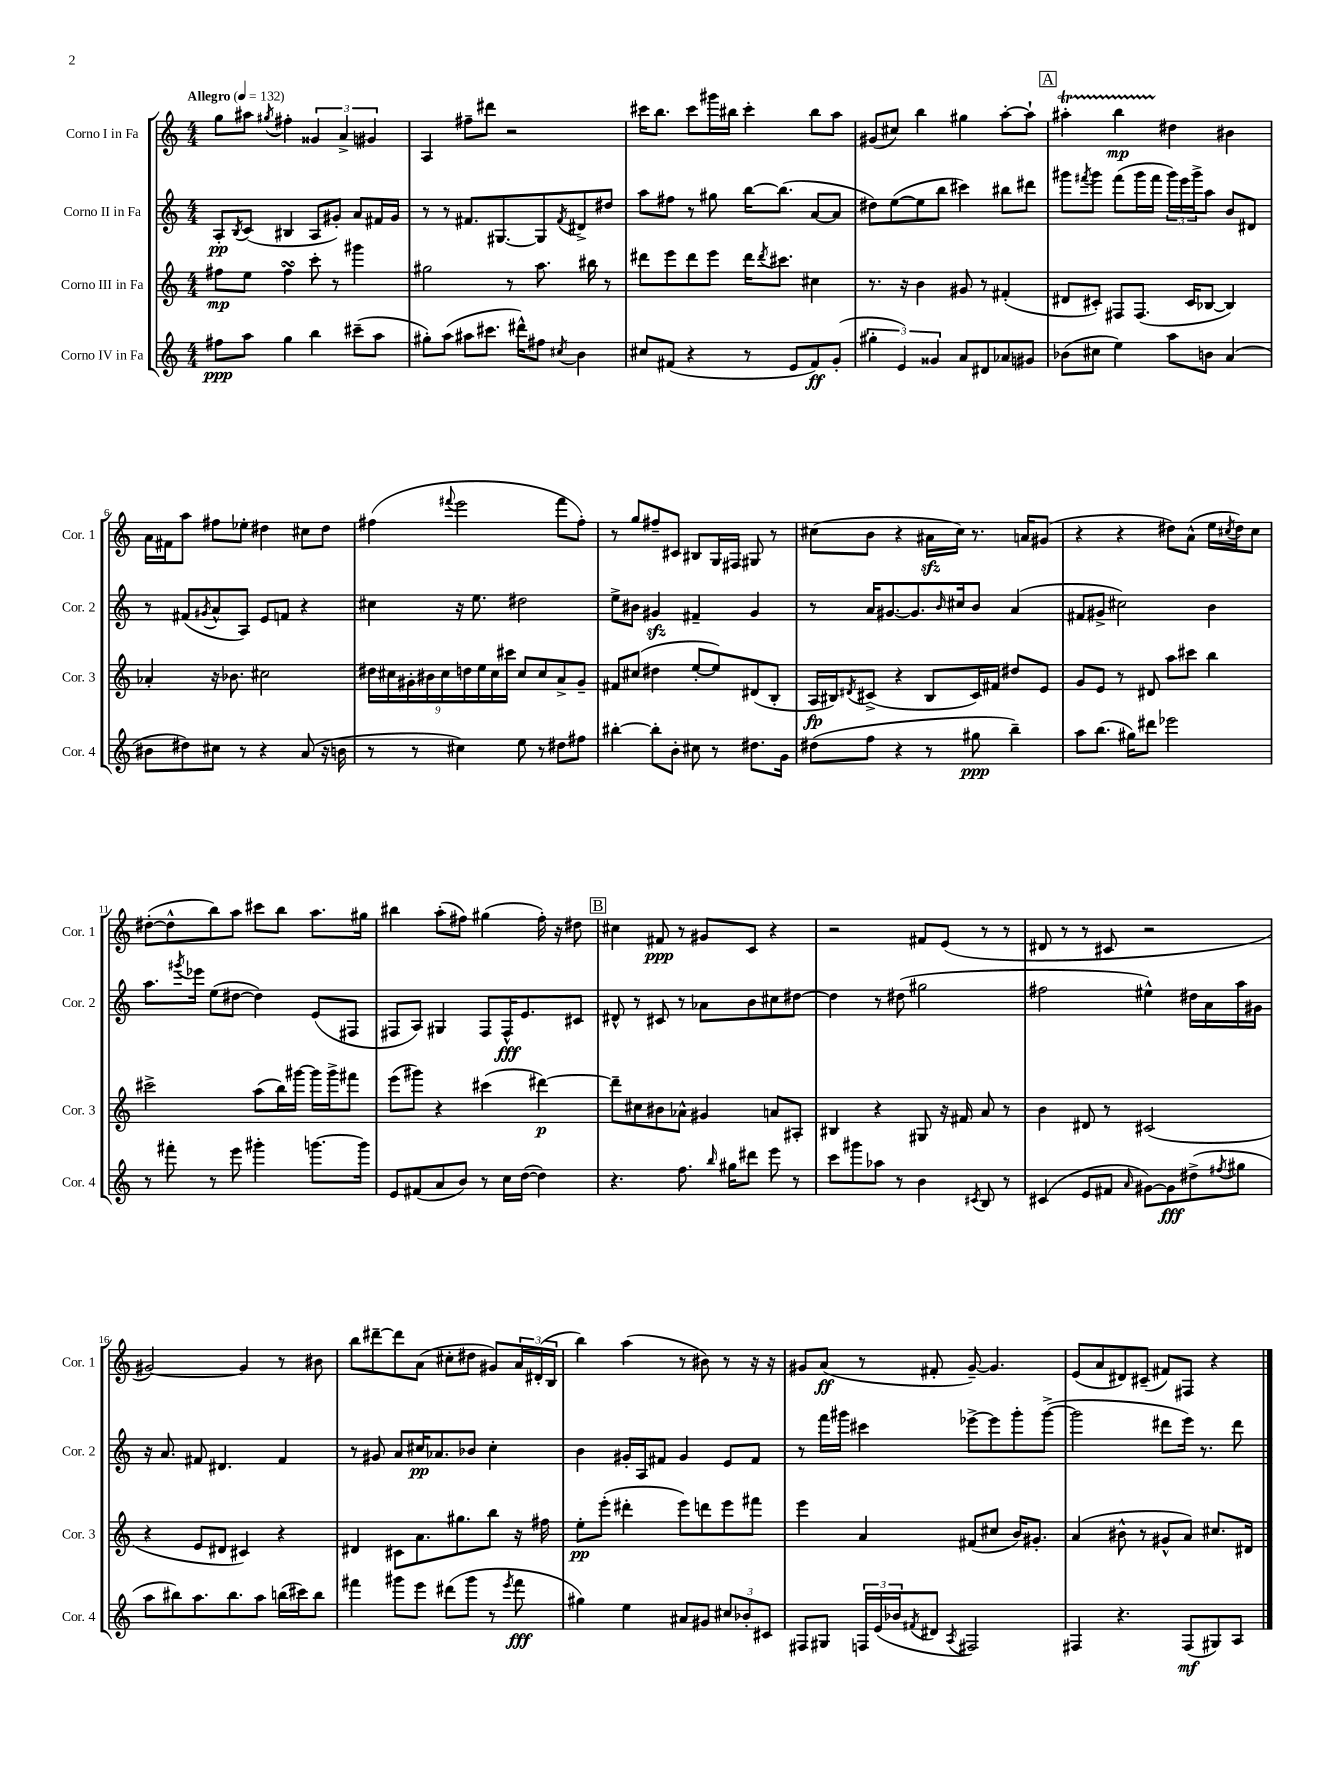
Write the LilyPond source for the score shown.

<<
\new StaffGroup <<
\new Staff = "s0" \with { instrumentName = "Corno I in Fa" shortInstrumentName = "Cor. 1" } {
    \clef treble \key c \major \numericTimeSignature \time 4/4 \tempo "Allegro" 4 = 132
    g''8 ais''8 \acciaccatura { gis''8 } fis''4-. \tuplet 3/2 { gisis'4 a'4-> gis'4 } |
    a4 fis''8-- dis'''8 r2 |
    cis'''16 b''8. cis'''8 gis'''16 bis''16 cis'''4-. bis''8 a''8 |
    gis'8( cis''8) b''4 gis''4 a''8~-. a''8-! |
    \mark \markup { \box "A" } ais''4-.\startTrillSpan b''4\mp dis''4\stopTrillSpan bis'4 |
    a'16 fis'16 a''8 fis''8 ees''8-. dis''4 cis''8 dis''8 |
    fis''4( \appoggiatura { fis'''8 } e'''2 fis'''8 fis''8-.) |
    r8 g''8 fis''8-- cis'8 bis8 g16 fis16 gis8 r8 |
    cis''8( b'8 r4 ais'16\sfz cis''16) r8. a'16 gis'8( |
    r4 r4 dis''8) a'8-^( e''16 \acciaccatura { cis''8 } dis''16) cis''8 |
    dis''8~-.( dis''8-^ b''8) a''8 cis'''8 b''8 a''8. gis''16 |
    bis''4 a''8-.( fis''8) gis''4( fis''16-.) r16 dis''8 |
    \mark \markup { \box "B" } cis''4 fis'8\ppp r8 gis'8 c'8 r4 |
    r2 fis'8 e'8( r8 r8 |
    dis'8 r8 r8 cis'8 r2 |
    gis'2~) gis'4 r8 bis'8 |
    b''8 dis'''8~-- dis'''8 a'8( cis''8-. dis''8 gis'8) \tuplet 3/2 { a'16 dis'16-.( b16 } |
    b''4) a''4( r8 bis'8) r8 r16 r16 |
    gis'8 a'8\ff( r8 fis'8-. gis'8~--) gis'4. |
    e'8( a'8 dis'8) cis'8--( fis'8) fis8 r4 \bar "|." |
}
\new Staff = "s1" \with { instrumentName = "Corno II in Fa" shortInstrumentName = "Cor. 2" } {
    \clef treble \key c \major \numericTimeSignature \time 4/4
    a8-.\pp \acciaccatura { b8 } c'8( bis4 a8 gis'8-.) a'8 fis'16 gis'16 |
    r8 r8 fis'8. gis8.~ gis8 \acciaccatura { fis'8 } dis'8-> dis''8 |
    a''8 fis''8 r8 gis''8 b''16~ b''8.( a'8~ a'8 |
    dis''8) e''8~( e''8 b''8 cis'''4) bis''8 dis'''8 |
    \mark \markup { \box "A" } gis'''8 \acciaccatura { fis'''8 } gis'''8 fis'''8( gis'''16 fis'''16 \tuplet 3/2 { gis'''16) e'''16 gis'''16-> } a''8 b'8 dis'8 |
    r8 fis'8( \acciaccatura { gis'8 } a'8-^ a8) e'8 f'8 r4 |
    cis''4 r16 e''8. dis''2 |
    e''8-> bis'8 gis'4\sfz fis'4-- gis'4 |
    r8 a'16 gis'8.~ gis'8. \grace { b'16 } cis''16 b'8 a'4( |
    fis'8 gis'8-> cis''2) b'4 |
    a''8. \acciaccatura { gis'''8 } ees'''16 e''8( dis''8~ dis''4) e'8( fis8 |
    fis8 a8) gis4 fis8 fis16-^\fff e'8. cis'8 |
    \mark \markup { \box "B" } dis'8-^ r8 cis'8 r8 aes'8 b'8 cis''8 dis''8~ |
    dis''4 r8 dis''8( gis''2 |
    fis''2 eis''4-^) dis''16 a'16 a''16 gis'16 |
    r16 a'8. fis'8 dis'4. fis'4 |
    r8 gis'8 a'8 cis''16\pp aes'8. bes'8 cis''4-. |
    b'4 gis'16-. a16 fis'8 gis'4 e'8 fis'8 |
    r8 f'''16 gis'''16 cis'''4 ees'''8~-> ees'''8 gis'''8-. gis'''8~->( |
    gis'''2 dis'''8 e'''16) r8. dis'''8 \bar "|." |
}
\new Staff = "s2" \with { instrumentName = "Corno III in Fa" shortInstrumentName = "Cor. 3" } {
    \clef treble \key c \major \numericTimeSignature \time 4/4
    fis''8\mp e''8 fis''4\turn c'''8-. r8 gis'''4 |
    gis''2 r8 a''8. bis''16 r8 |
    dis'''8 e'''8 dis'''8 e'''8 dis'''16 \acciaccatura { dis'''8 } cis'''8. cis''4 |
    r8. r16 b'4 gis'8 r8 fis'4-.( |
    \mark \markup { \box "A" } dis'8 cis'8-.) fis8 fis8.( cis'16 bes8~ bes4) |
    aes'4-. r16 bes'8. cis''2 |
    \tuplet 9/8 { dis''16 cis''16 gis'16-. bis'16 cis''16 d''16 e''16 cis''16 cis'''16 } cis''8 cis''8 a'8-> gis'8-- |
    fis'8 cis''8( dis''4 e''8~-. e''8) dis'8( b8-. |
    a16\fp bis16) \acciaccatura { dis'8 } cis'8->( r4 bis8 cis'16) fis'16 dis''8 e'8 |
    g'8 e'8 r8 dis'8 a''8 cis'''8 b''4 |
    cis'''2-> a''8( b''16) gis'''16~ gis'''16 gis'''16-> fis'''8 |
    e'''8( gis'''8) r4 cis'''4( dis'''4~\p) |
    \mark \markup { \box "B" } dis'''8-- cis''8 bis'8 aes'8-^ gis'4 a'8 ais8-. |
    bis4 r4 gis8 r16 fis'16 a'8 r8 |
    b'4 dis'8 r8 cis'2( |
    r4 e'8 dis'8 cis'4) r4 |
    dis'4 cis'8 a'8. gis''8. b''8 r16 fis''16 |
    e''8-.\pp e'''8-.( dis'''4-. e'''8) d'''8 e'''8 fis'''8 |
    e'''4 a'4 fis'8( cis''8 b'16) gis'8.-. |
    a'4( bis'8-^ r8 gis'8-^ a'8) cis''8. dis'16 \bar "|." |
}
\new Staff = "s3" \with { instrumentName = "Corno IV in Fa" shortInstrumentName = "Cor. 4" } {
    \clef treble \key c \major \numericTimeSignature \time 4/4
    fis''8\ppp a''8 g''4 b''4 cis'''8--( a''8 |
    gis''8-.) a''8( ais''8 cis'''8. dis'''16-^) fis''8 \acciaccatura { cis''8 } b'4 |
    cis''8 fis'8( r4 r8 e'8 fis'8\ff) g'8-.( |
    \tuplet 3/2 { gis''4-. e'4) gisis'4 } a'8 dis'8 aes'8 gis'8 |
    \mark \markup { \box "A" } bes'8( cis''8 e''4) a''8 b'8 a'4( |
    bis'8 dis''8) cis''8 r8 r4 a'8( r16 b'16 |
    r8 r8 cis''4) e''8 r8 dis''8 fis''8 |
    bis''4~-. bis''8-. b'8-. cis''8 r8 dis''8. g'16 |
    dis''8( f''8 r4 r8 gis''8\ppp b''4--) |
    a''8 b''8.( gis''16) dis'''8 ees'''2 |
    r8 fis'''8-. r8 e'''8 gis'''4-. g'''8.~ g'''16 |
    e'8 fis'8( a'8 b'8) r8 c''16 d''16~( d''4) |
    \mark \markup { \box "B" } r4. f''8. \grace { b''16 } gis''16 dis'''8 e'''8 r8 |
    c'''8 gis'''8 aes''8 r8 b'4 \acciaccatura { cis'8 } b8 r8 |
    cis'4( e'8 fis'8 \grace { a'16 } gis'8~) gis'8\fff dis''8->( \acciaccatura { fis''8 } gis''8 |
    a''8 bis''8) a''8. bis''8. a''8 b''16( cis'''16) b''8 |
    fis'''4 gis'''8 e'''8 dis'''8( gis'''8 r8 \acciaccatura { e'''8 } fis'''8\fff |
    gis''4) e''4 ais'8 gis'8 \tuplet 3/2 { cis''8 bes'8-. cis'8 } |
    fis8 gis8 \tuplet 3/2 { f16 e'16( bes'16 } \acciaccatura { fis'8 } dis'8 \acciaccatura { a8 } fis2) |
    fis4 r4. fis8\mf( gis8) a8 \bar "|." |
}
>>
>>
